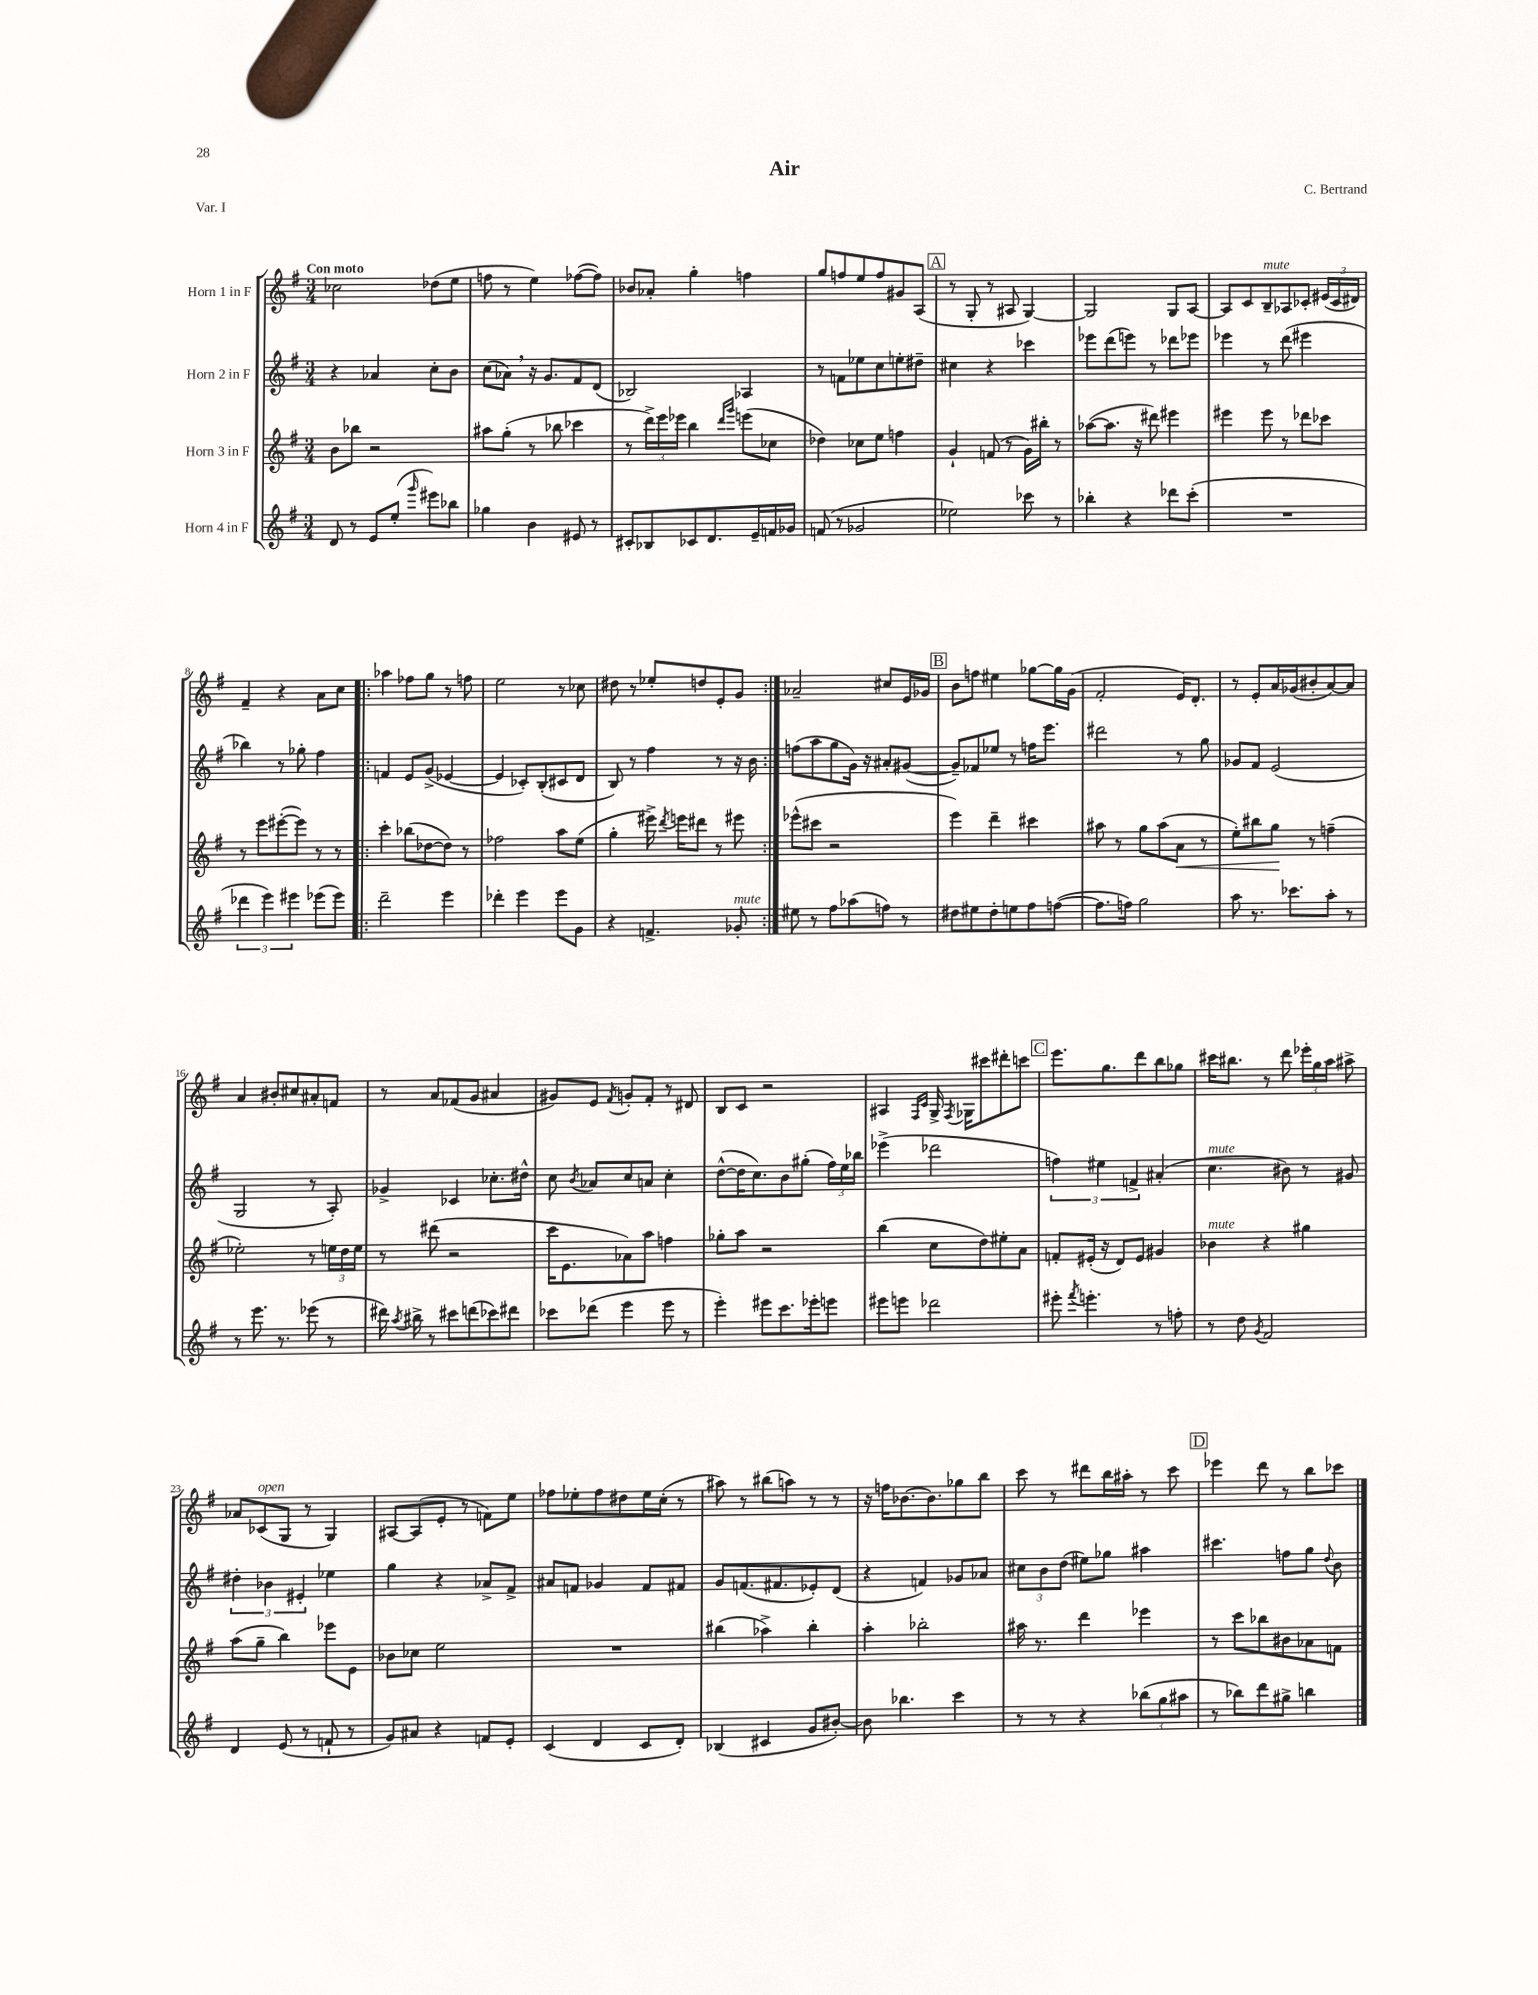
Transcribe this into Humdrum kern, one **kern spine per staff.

**kern	**kern	**dynam	**kern	**kern
*part4	*part3	*part3	*part2	*part1
*staff4	*staff3	*staff3	*staff2	*staff1
*I"Horn 4 in F	*I"Horn 3 in F	*	*I"Horn 2 in F	*I"Horn 1 in F
*clefG2	*clefG2	*	*clefG2	*clefG2
*k[f#]	*k[f#]	*	*k[f#]	*k[f#]
*M3/4	*M3/4	*	*M3/4	*M3/4
=1	=1	=1	=1	=1
!	!	!	!	!LO:TX:a:B:t=Con moto
8d/	8b\L	.	4r	2cc-X\
8r	8bb-X\J	.	.	.
8e/L	2r	.	4a-X/	.
(8ee'/J	.	.	.	.
16qqggg/	.	.	.	.
8eee#X\L)	.	.	8cc'\L	(8dd-X\L
8bb-X\J	.	.	8b\J	8ee\J
=2	=2	=2	=2	=2
4gg-X\	8aa#X\L	.	(8cc\L	8ffn\
.	(8gg'\J	.	8a-X,\J)	8r
4b\	8r	.	16r	4ee\)
.	.	.	8.g/L	.
.	8bb-X\	.	.	.
8e#X/	4ccc-X\	.	8f#/	([8ff-X\L
8r	.	.	(8d/J	8ff-\J])
=3	=3	=3	=3	=3
8c#X'/L	8r	.	2B-X/)	8b-X/L
8B-X/	24ddd^\LL)	.	.	8a-X'/J
.	24eee\	.	.	.
.	24eee-X\JJ	.	.	.
8c-X/	4bb\	.	.	4gg'\
8.d/	.	.	.	.
.	16qqddd/LL	.	.	.
.	16qqggg/JJ	.	.	.
.	(8eeen\L	.	4A-X/	4ffn\
16e~/L	.	.	.	.
16fn/	8cc-X\J	.	.	.
16g-X/JJ	.	.	.	.
=4	=4	=4	=4	=4
(8fn/	4dd-X\)	.	8r	8gg/L
8r	.	.	8fn\L	8ffn/
2g-X/	8cc-X\L	.	8ee-X\	8ee/
.	8ee\J	.	8cc\	8ff/
.	4ffn\	.	8een'\	8g#X/
.	.	.	8dd#X~\J	(8A/J
!!LO:REH:place=s1:t=A
=5	=5	=5	=5	=5
2ee-X\)	4g`/	.	4cc#X\	8r
.	.	.	.	8G'/
.	(8fn/	.	4r	8r
.	8r	.	.	8A#X/
8ccc-X\	16g\LL)	.	4ccc-X\	[4G/)
.	16bb#X'\JJ	.	.	.
8r	8r	.	.	.
=6	=6	=6	=6	=6
4bb-X'\	([8aa-X\L	.	8eee-X\L	2G/]
.	8.aa-\J]	.	(8ddd\	.
4r	.	.	8eeen\J)	.
.	16r	.	.	.
.	8ddd#X\)	.	8r	.
8ddd-X\L	4eee#X\	.	8ddd-X\L	8G/L
(8ccc'\J	.	.	8eee-X\J	[8A/J
=7	=7	=7	=7	=7
2.r	4eee#X\	.	4eee-X\	8A/L]
.	.	.	.	8c/
!	!	!	!	!LO:TX:a:i:t=mute
.	8eee#\	.	8r	8B~/
.	8r	.	(8ddd\	8A-X/
.	8ddd-X\L	.	4eee#X\	8c-X'/J
.	8ccc-X\J	.	.	(24e#X/LL
.	.	.	.	24c-/
.	.	.	.	24d#X/JJ)
!!LO:LB:g=z
=8	=8	=8	=8	=8
6ddd-X\	8r	.	4bb-X\)	4f#~/
.	8eee\L	.	.	.
6eee\)	.	.	.	.
.	([8eee#X'\	.	8r	4r
6eee#X\	.	.	.	.
.	8eee#\J])	.	8gg-X'\	.
(8eee-X\L	8r	.	4ff#\	8a\L
8eee-\J)	8r	.	.	8cc\J
=9!|:	=9!|:	=9!|:	=9!|:	=9!|:
2ddd~\	4ccc'\	.	4fn/	4aa-X\
.	(8bb-X\L	.	8e/L	8ff-X\L
.	[8dd-X\	.	(8g^/J	8gg\J
4eee\	8dd-\J])	.	[4e-X/	8r
.	8r	.	.	8ffn\
=10	=10	=10	=10	=10
4ddd-X'\	2ff-X\	.	4e-/]	2ee\
4eee\	.	.	8c-X'/L)	.
.	.	.	(8B'/	.
8eee\L	8aa\L	.	8c#X/	8r
8g\J	(8ee\J	.	8d/J	8cc-X\
=11	=11	=11	=11	=11
4r	4gg'\	.	8B/)	8dd#X\
.	.	.	8r	8r
4.fn^/	16eee#X^\)	.	4ff#\	8ee-X'/L
.	8qddd/	.	.	.
.	16eeen\KL	.	.	.
.	8ddd#X\J	.	.	8ddn/
.	8r	.	8r	8e'/
!LO:TX:a:i:t=mute	!	!	!	!
8g-X'/	8eee#X\	.	16r	8g/J
.	.	.	16b\	.
=12:|!	=12:|!	=12:|!	=12:|!	=12:|!
8ee#X\	(8eee-X^^\L	.	(8ffn\L	2a-X~/
8r	8ccc#X\J	.	8aa\	.
8ff#\L	2r	.	8gg\	.
(8aa-X\	.	.	16g\Jk)	.
.	.	.	16r	.
8ffn\J)	.	.	8a#X'/L	8cc#X/L
8r	.	.	([8g#X/J	16e/L
.	.	.	.	16g-X/JJ
!!LO:REH:place=s1:t=B
=13	=13	=13	=13	=13
8dd#X\L	4eee\)	.	8g#~/L])	8b\L
8ee#X\	.	.	8f-X/	8ffn\J
8dd#'\	4ddd~\	.	8ee-X/J	4ee#X\
8een\	.	.	8r	.
8ff#\	4ccc#X\	.	16ffn\KL	[8gg-X\L
.	.	.	8.eee\J	.
([8ffn\J	.	.	.	16gg-\L]
.	.	.	.	(16g\JJ
=14	=14	=14	=14	=14
8.ff\L]	8aa#X\	.	2ddd#X\	2f#'/
.	8r	.	.	.
16ffn\Jk)	.	.	.	.
2gg\	8gg\L	.	.	.
.	(8aa#\	.	.	.
!	!	!LO:HP:b	!	!
.	8a\J	<	8r	16e/KL)
.	.	.	.	8.d'/J
.	8r	.	8gg\	.
=15	=15	=15	=15	=15
8aa\	8ee'\L)	.	8g-X/L	8r
8.r	8bb#X\	.	8f#/J	8e'/L
.	8gg\J	.	(2e/	16a/L
8.ccc-X\L	.	.	.	(16g-X/J
.	8r	[	.	8b#X'/
8aa'\J	(4ffn~\	.	.	[8a/)
8r	.	.	.	8a/J]
!!LO:LB:g=z
=16	=16	=16	=16	=16
8r	2ee-X'\)	.	2G/	4a/
8.eee\	.	.	.	.
.	.	.	.	8b#X'/L
8.r	.	.	.	.
.	.	.	.	8cc#X/
(8eee-X\	8r	.	8r	8a#X'/
8r	24een\LL	.	8A'/)	8fn/J
.	24dd\	.	.	.
.	24ee\JJ	.	.	.
=17	=17	=17	=17	=17
16ddd#X\)	8r	.	4g-X^/	8r
8qaa/	.	.	.	.
16bb#X^\	.	.	.	.
8r	(8ddd#X\	.	.	8a/L
8ccc#X\L	2r	.	4c-X/	(8f-X/
(8dddn\	.	.	.	8g/J
8ccc-X\)	.	.	8.cc-X'\L	4a#X/
8ddd#X\J	.	.	.	.
.	.	.	16dd#X^^\Jk	.
=18	=18	=18	=18	=18
8ccc-X\L	16ccc\KL	.	8cc\	8g#X/L)
.	8.e\	.	.	.
.	.	.	8qb/	.
(8ddd-X\J	.	.	8a-X/L	8e/J
.	.	.	.	8qf#/
4eee\	8a-X\)	.	8cc/	8gn'/L
.	8aa\J	.	8an/J	8f#'/J
8eee\	4ffn\	.	4cc'\	8r
8r	.	.	.	8d#X/
=19	=19	=19	=19	=19
4eee'\)	8gg-X'\L	.	([8dd^^\L	8B/L
.	8aa\J	.	16dd\K]	8c/J
.	.	.	8.cc\)	.
8eee#X\L	2r	.	.	2r
8.ccc\	.	.	8b\	.
.	.	.	(8gg#X'\J	.
16eee-X'\k	.	.	.	.
8eeen\J	.	.	24ff#\LL)	.
.	.	.	24ee\	.
.	.	.	24bb-X\JJ	.
=20	=20	=20	=20	=20
8eee#X\L	(4bb\	.	(4eee-X^\	4A#X/
8eeen\J	.	.	.	.
.	.	.	.	16qqF#/LL
.	.	.	.	16qqc/JJ
2ddd-X\	8cc\L	.	2ddd-X\	16G^/
.	.	.	.	8qF#/
.	.	.	.	16G-X\KL
.	8dd\)	.	.	8ccc#X\
.	8ee#X'\	.	.	8ddd#X'\
.	8a\J	.	.	8cccn\J
!!LO:REH:place=s1:t=C
=21	=21	=21	=21	=21
8eee#X'\	8fn'/L	.	6ffn\)	8.eee\L
8qfff#/	.	.	.	.
4.eeen'\	(16e#X'/Jk	.	.	.
.	.	.	6ee#X\	.
.	16r	.	.	8.gg\
.	8d/L)	.	.	.
.	.	.	6fn^/	.
.	8e#/J	.	.	8ddd\
8r	4g#X/	.	(4a#X'/	8bb\
8ffn'\	.	.	.	8gg-X\J
=22	=22	=22	=22	=22
!	!	!	!LO:TX:a:i:t=mute	!
!	!LO:TX:a:i:t=mute	!	!	!
8r	4b-X\	.	4.cc\	16ccc#X\KL
.	.	.	.	8.bb#X\J
8dd\	.	.	.	.
8qg/	.	.	.	.
2f#/	4r	.	.	8r
.	.	.	8b#X\)	8ddd\
.	4gg#X\	.	8r	24eee-X'\LL
.	.	.	.	24gg\
.	.	.	.	24aa\JJ
.	.	.	8g#X/	8aa#X^\
!!LO:LB:g=z
=23	=23	=23	=23	=23
4d/	(8aa\L	.	6dd#X'\	8a-X/L
!	!	!	!	!LO:TX:a:i:t=open
.	8gg~\J	.	.	(8c-X/
.	.	.	6b-X\	.
(8e/	4bb\)	.	.	8G/J
.	.	.	6e#X'/	.
8r	.	.	.	8r
8fn`/	8eee-X\L	.	4ee-X\	4G/)
8r	8e\J	.	.	.
=24	=24	=24	=24	=24
8g/L)	8b-X\L	.	4gg\	[8A#X/L
8a#X/J	8cc-X\J	.	.	(8A#/]
4r	2ee\	.	4r	8e'/J
.	.	.	.	8r
8fn/L	.	.	8a-X^/L	8fn\L)
8e'/J	.	.	8f#^/J	8ee\J
=25	=25	=25	=25	=25
(4c/	2.r	.	8a#X/L	8ff-X\L
.	.	.	8fn/J	8ee-X'\
4d/	.	.	4g-X/	8ff-\
.	.	.	.	8dd#X\
8c/L	.	.	8f/L	16ee-\L
.	.	.	.	(16cc'\JJ
8d'/J)	.	.	8f#X/J	8r
=26	=26	=26	=26	=26
(4B-X/	(4bb#X\	.	8g/L	8aa#X\)
.	.	.	(8.fn/	8r
4c#X/	4aa-X^\)	.	.	(8bb#X\L
.	.	.	8.f#X/	.
.	.	.	.	8aan\J)
8g/L	4bb#'\	.	8e-X'/)	8r
[8b#X'/J)	.	.	(8d/J	8r
=27	=27	=27	=27	=27
8b#\]	4aa'\	.	4r	16r
.	.	.	.	16ffn\KL
4.bb-X\	.	.	.	[8.b-X\
.	2bb-X'\	.	4fn/)	.
.	.	.	.	8.b-\]
4ccc\	.	.	8g-X/L	8gg-X\
.	.	.	8a-X/J	8bb\J
=28	=28	=28	=28	=28
8r	16aa#X\	.	12cc#X\L	8ccc\
.	8.r	.	.	.
.	.	.	12b\	.
8r	.	.	.	8r
.	.	.	(12dd\J	.
4r	4ddd\	.	8ee#X\L)	8ddd#X\L
.	.	.	8gg-X\J	16bb\L
.	.	.	.	16aa#X'\JJ
(12bb-X\L	4eee-X\	.	4aa#X\	8r
12gg\	.	.	.	.
.	.	.	.	8ccc\
12aa#X\J	.	.	.	.
!!LO:REH:place=s1:t=D
=29	=29	=29	=29	=29
8r	8r	.	4.ccc#X\	4eee-X\
8bb-X\L)	8ccc\L	.	.	.
8ddd\	8bb-X\	.	.	8ddd\
8gg#X^\J	8b#X\	.	8ffn\L	8r
4bbn\	8a-X\	.	8gg\J	8bb\L
.	.	.	8qqdd/	.
.	8fn\J	.	8b\	8ccc-X\J
==	==	==	==	==
*-	*-	*-	*-	*-
